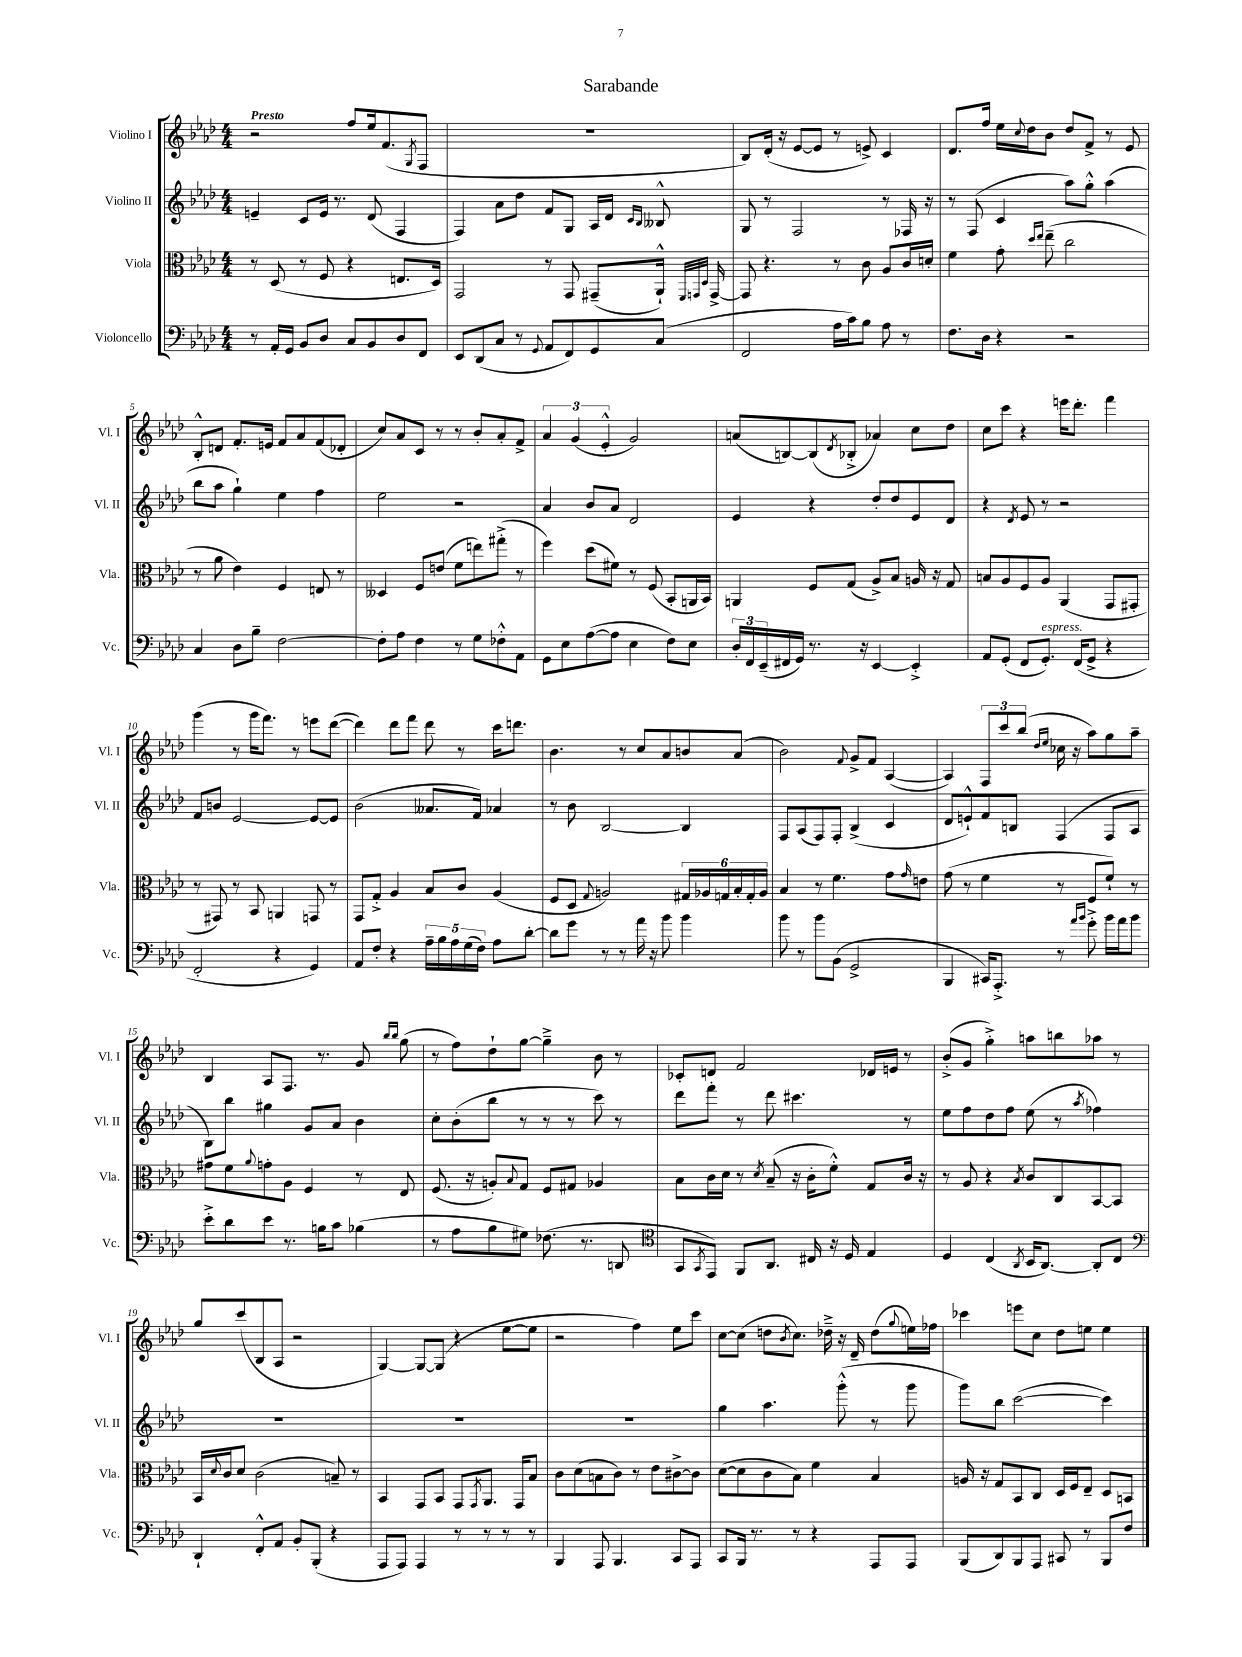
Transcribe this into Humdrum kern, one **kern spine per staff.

**kern	**kern	**kern	**kern
*staff4	*staff3	*staff2	*staff1
*clefF4	*clefC3	*clefG2	*clefG2
*k[b-e-a-d-]	*k[b-e-a-d-]	*k[b-e-a-d-]	*k[b-e-a-d-]
*M4/4	*M4/4	*M4/4	*M4/4
8r	8r	4e~	2r
16AA-'	(8D-	.	.
16GG	.	.	.
8BB-	8r	8c	.
8D-	8F	16e	.
.	.	8.r	.
8C	4r	.	8ff
8BB-	.	(8d-	16ee-
.	.	.	(8.f
8D-	8.E	4F	.
.	.	.	8qG
8FF	.	.	8F
.	16D-)	.	.
=	=	=	=
8EE-	2GG	4F)	1r
(8DD-	.	.	.
8C	.	8a-	.
8r	.	8dd-	.
8qqGG	.	.	.
8AA-	8r	8f	.
8FF)	8GG	8G	.
8GG	(8GG#~	16A-	.
.	.	16d-	.
.	.	16qqc	.
.	.	16qqB-	.
(8C	16AA-`^^)	8B--^^	.
.	32qqFF	.	.
.	32qqGG	.	.
.	32qqD-	.	.
.	[16GG^	.	.
=	=	=	=
2FF	8GG]	8G	8B-)
.	4.r	8r	(16d-'
.	.	.	16r
.	.	2F	[8e-
.	.	.	8e-]
16A-	8r	.	8r
16c)	.	.	.
8B-	8c	.	8e^)
8A-	8A-	8r	4c
8r	16c	16F-	.
.	16d'	16r	.
=	=	=	=
8.F	4f	8r	8.d-
.	.	(8F	.
16D-	.	.	16ff
4r	8g'	4c	16ee-
.	.	.	8qqcc
.	.	.	16dd-
.	16qqdd-	.	.
.	16qqee-	.	.
.	(8ee-~	.	8b-
2r	2cc	8aa-)	8dd-
.	.	8gg'^^	8f^
.	.	(4aa-	8r
.	.	.	8e-
=	=	=	=
4C	8r	8bb-	8B-'^^
.	8a-	8aa-	8d
8D-	4e-)	4gg`)	8.f'
8B-~	.	.	.
.	.	.	16e
[2F	4F	4ee-	8f
.	.	.	8a-
.	8E	4ff	(8f
.	8r	.	8d-'
=	=	=	=
8F']	4D--	2ee-	8cc)
8A-	.	.	8a-
4F	8F	.	8c
.	(8e	.	8r
8r	8f	2r	8r
8G	8ee)	.	8b-'
8F-'^^	(8gg#'^	.	8a-'
8AA-	8r	.	8f^
=	=	=	=
8GG	4ff)	4a-	6a-
8E-	.	.	.
.	.	.	(6g
([8A-	(8dd-	8b-	.
.	.	.	6e-'^^
8A-]	8f#)	8a-	.
4E-	8r	2d-	2g)
.	(8F	.	.
8F)	8BB-'	.	.
8E-	16AA	.	.
.	16BB-)	.	.
=	=	=	=
24D-'	4AA	4e-	(8a
24FF	.	.	.
(24EE-~	.	.	.
16FF#	.	.	[8B)
16GG)	.	.	.
8.r	8F	4r	(8B]
.	.	.	8qd-
.	(8G	.	8B-'^
16r	.	.	.
[4EE-	8A-^)	8dd-'	4a-)
.	8B-	8dd-	.
4EE-'^]	16A	8e-	8cc
.	16r	.	.
.	8G	8d-	8dd-
=	=	=	=
8AA-	8B	4r	8cc
(8GG'	8A-	.	8ccc
.	.	8qd-	.
8FF	8F	8e-	4r
8.GG')	8A-	8r	.
.	(4AA-	2r	16eee
(16FF	.	.	8.ddd-'
8GG^	.	.	.
4r	8GG	.	4fff
.	8GG#'	.	.
=	=	=	=
2FF'	8r	8f	(4ggg
.	8GG#)	8b	.
.	8r	[2e-	8r
.	8BB-	.	16ggg
.	.	.	8.fff)
4r	4AA	.	.
.	.	.	8r
4GG)	8GG	8e-_	8eee
.	8r	8e-]	([8ddd-
=	=	=	=
8AA-	8GG	(2b-	4ddd-])
8F'	8G'^	.	.
4r	4A-	.	8ddd-
.	.	.	8fff
20A-~	8B-	8.a--	8ddd-
20B-	.	.	.
20A-	.	.	.
.	8c	.	8r
(20G	.	.	.
.	.	16f)	.
20F)	.	.	.
8A-	(4A-	4a-	16ccc
.	.	.	8.ddd
[8d-'	.	.	.
=	=	=	=
8d-]	8F	8r	4.b-
8g	8D-	8b-	.
.	8qqG	.	.
8r	2A)	[2B-	.
8r	.	.	8r
16a-	.	.	8cc
16r	.	.	.
8b-	.	.	8a-
4b-	24G#	4B-]	8b
.	24A-	.	.
.	24G	.	.
.	24B-'	.	(8a-
.	24G'	.	.
.	24A-	.	.
=	=	=	=
8b-	4B-	8F	2b-)
8r	.	(8A-	.
8b-	8r	8F)	.
(8BB-	4.f	8F'	.
.	.	.	8qqf
2GG^	.	(4B-^	8g^
.	.	.	8f
.	8g	4c	([4A-
.	16qqg	.	.
.	8e	.	.
=	=	=	=
4BBB-	(8g	8d-	4A-])
.	8r	8e`^^)	.
16CC#)	4f	8f	12F
8.AAA-'^	.	.	.
.	.	.	12ccc
.	.	8B	.
.	.	.	(12bb-
.	.	.	16qqdd-
.	.	.	16qqee-
8r	8r	(4F	16cc-
.	.	.	16r
16qqa-	.	.	.
16qqb-	.	.	.
8g'^	8F	.	8aa-)
16b-	8f`)	8F	8gg
16a-	.	.	.
8b-	8r	8A-	8aa-~
=	=	=	=
8e-'^	8g#	8B-)	4B-
8d-	8f	8bb-	.
.	8qqa-	.	.
8e-	8g'	4gg#	8A-
8.r	8A-	.	8.F
.	4F	8g	.
16B	.	.	8.r
8c	.	8a-	.
(4B-	8r	4b-	8g
.	.	.	16qqbb-
.	.	.	16qqbb-
.	8E-	.	(8gg
=	=	=	=
8r	(8.F	8cc'	8r
8A-	.	(8b-'	8ff)
.	16r	.	.
8B-	8A')	8bb-	8dd-`
.	8qqB-	.	.
8G#)	8G	8r	[8gg
(8.F-	8F	8r	4gg~^]
.	8G#	8r	.
8.r	.	.	.
.	4A-	8ccc)	8b-
8DD	.	8r	8r
=	=	=	=
*clefC4	*	*	*
8GG	8B-	8ddd-	8c-'
8qGG	.	.	.
8EE-)	16c	8fff'	8d
.	16d-	.	.
8FF	8r	8r	2f
.	8qd-	.	.
8.AA-	(8B-~	8ddd-	.
.	16r	4.ccc#	.
16C#	16c'	.	.
16r	8f'^^)	.	.
16D-	.	.	.
4E-	8G	.	16d-
.	.	.	16e
.	16c	8r	8r
.	16r	.	.
=	=	=	=
4D-	8r	8ee-	(8b-'^
.	8A-	8ff	8g
(4C	4r	8dd-	4gg'^)
.	.	8ff	.
8qAA-	8qB-	.	.
16BB-	8c	(8ee-	8aa
[8.AA-)	.	.	.
.	8C	8r	8bb
.	.	8qaa-	.
8AA-']	[8BB-	4ff-)	8aa-
8C	8BB-]	.	8r
=	=	=	=
*clefF4	*	*	*
4DD-`	16BB-	1r	8gg
.	8qqd-	.	.
.	16c	.	.
.	8d-	.	(8ccc
8FF'^^	(2c	.	8B-
8AA-	.	.	8A-
8BB-'	.	.	2r
(8BBB-'	.	.	.
4r	8B~)	.	.
.	8r	.	.
=	=	=	=
8AAA-	4BB-	1r	[4G)
8AAA-)	.	.	.
4AAA-	8GG	.	8G_
.	8BB-	.	(8G]
8r	8GG	.	4r
.	8qGG	.	.
8r	8.AA-	.	.
8r	.	.	[8ee-
.	16GG	.	.
8r	8B-	.	8ee-]
=	=	=	=
4BBB-	8c	1r	2r
.	(8d-	.	.
8AAA-	8B	.	.
4.BBB-	8c)	.	.
.	8r	.	4ff)
.	8e-	.	.
8CC	[8c#^	.	8ee-
8AAA-	8c#]	.	8ccc
=	=	=	=
8CC	([8d-	4gg	[8cc
16BBB-	8d-]	.	(8cc]
8.r	.	.	.
.	8c	4.aa-	8dd
.	.	.	8qb-
8r	8B-)	.	8.cc)
4r	4f	.	.
.	.	.	16dd-~^
.	.	(8ggg'^^	16r
.	.	.	16d-~
8AAA-	4B-	8r	(8dd-
.	.	.	8qqgg
8AAA-	.	8ggg	16ee)
.	.	.	16ff-
=	=	=	=
(8BBB-	16A	8ggg)	4ccc-
.	16r	.	.
8DD-)	8G	8bb-	.
8BBB-	8BB-	([2ccc	8eee
8AAA-	8C	.	8cc
8CC#	16D-	.	8dd-
.	16F	.	.
8r	8E-~	.	8ee
8BBB-	8D-	4ccc])	4ee
8F	8BB	.	.
==	==	==	==
*-	*-	*-	*-
